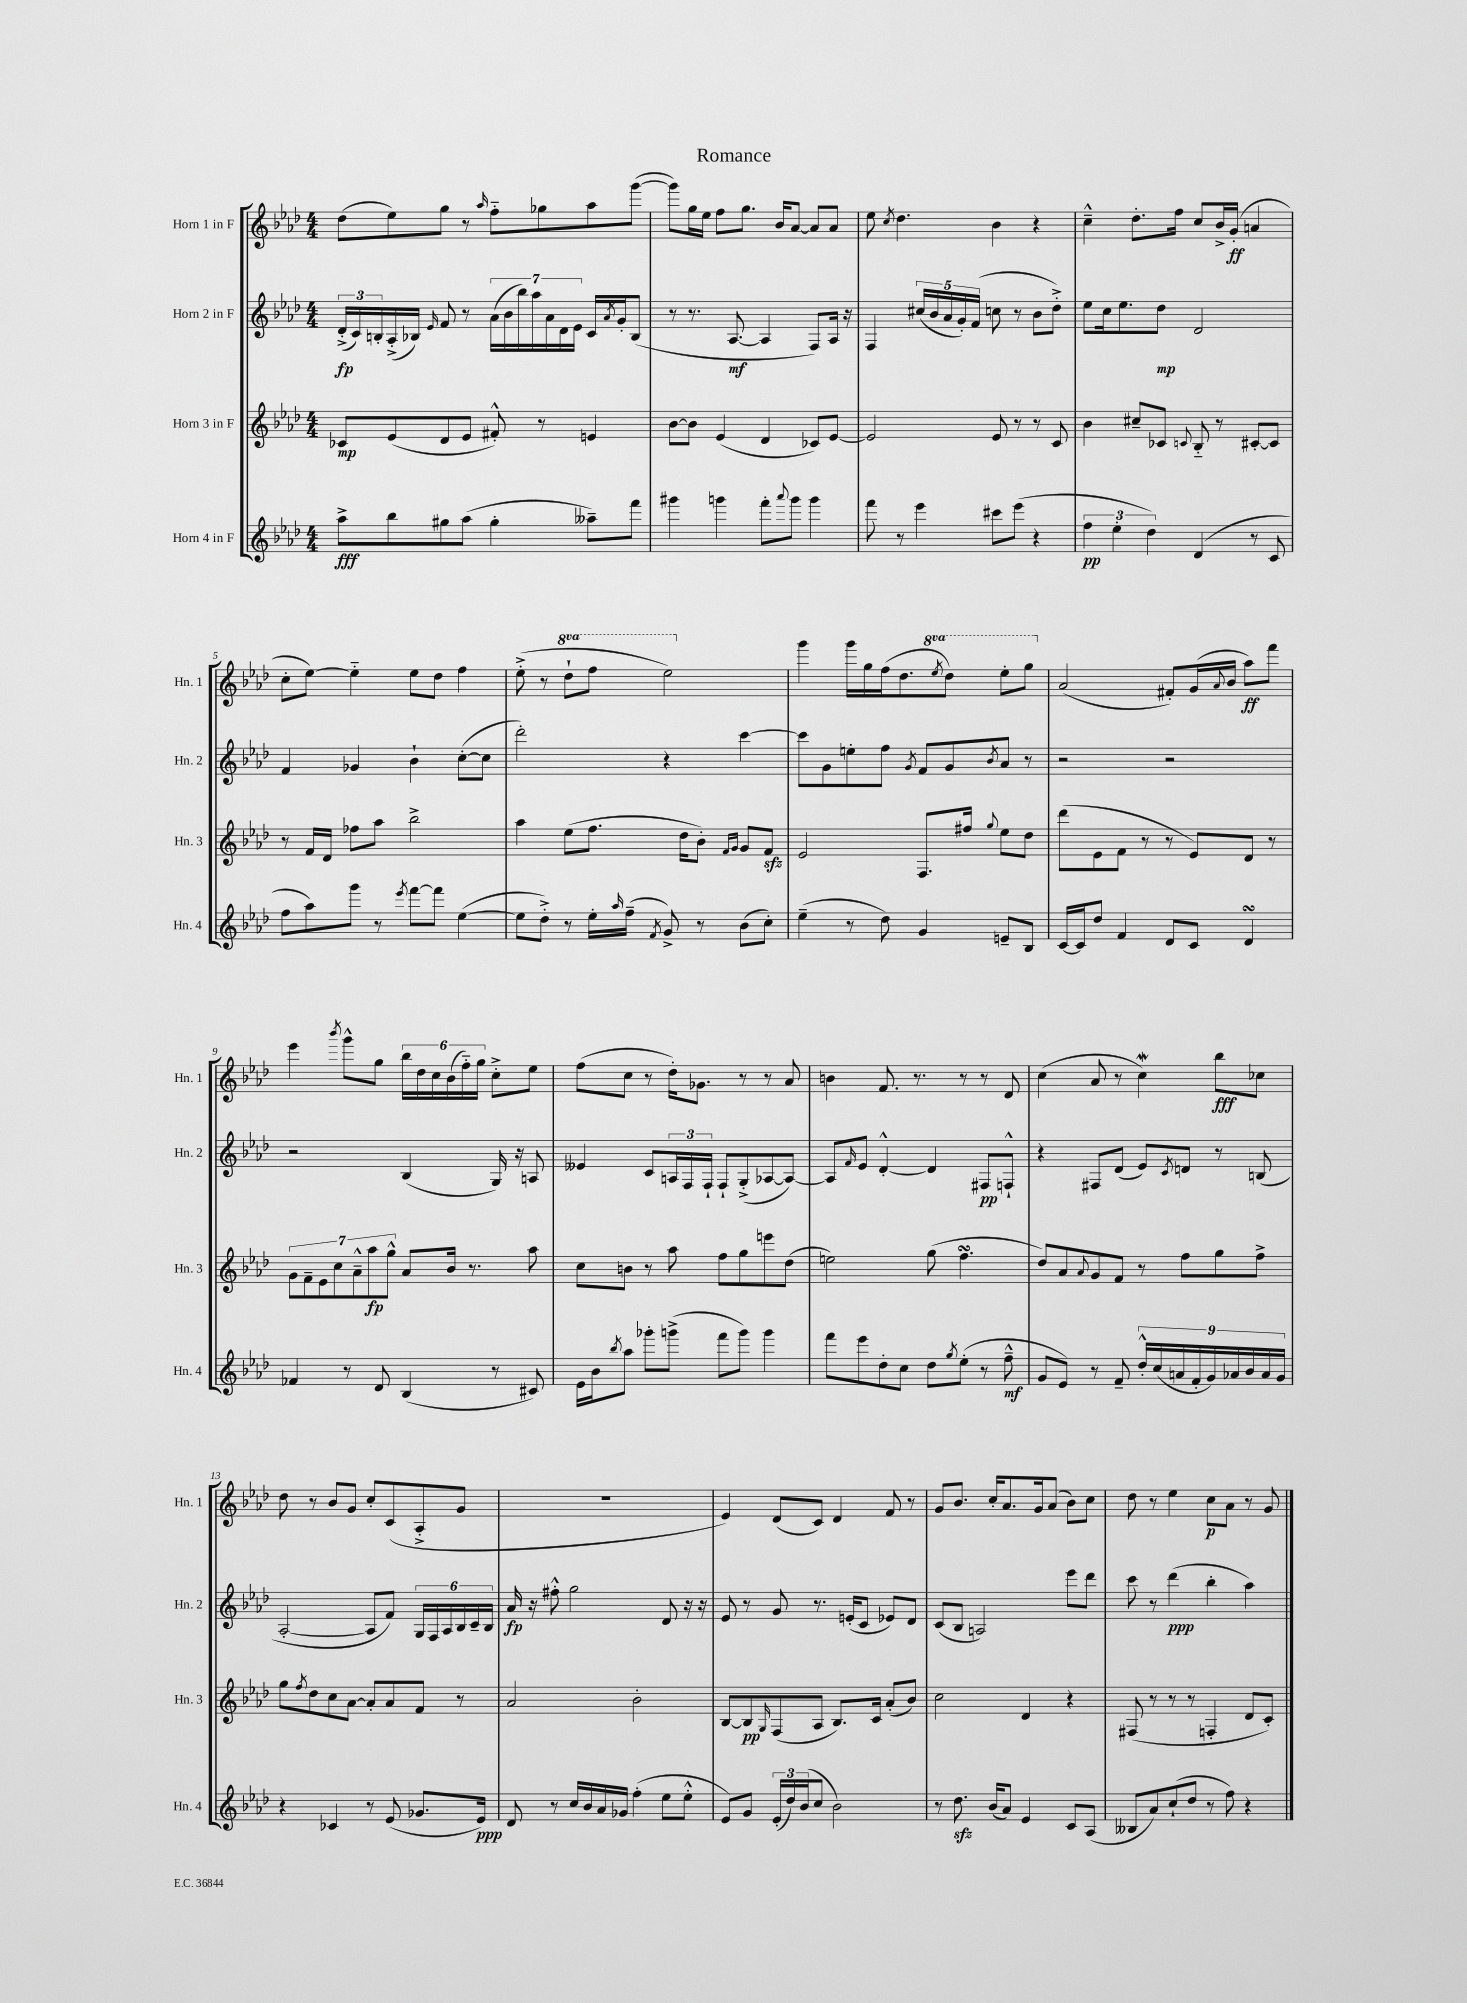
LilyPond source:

\header { title = "Romance" }
<<
\new StaffGroup <<
\new Staff = "s0" \with { instrumentName = "Horn 1 in F" shortInstrumentName = "Hn. 1" } {
    \clef treble \key aes \major \numericTimeSignature \time 4/4 \set Staff.ottavationMarkups = #ottavation-simple-ordinals
    des''8( ees''8) g''8 r8 \grace { aes''16 } f''8-_ ges''8 aes''8 g'''8~( |
    g'''8) g''16 ees''16 f''8 g''8. bes'16 aes'8~ aes'8 aes'8 |
    ees''8 \acciaccatura { c''8 } des''4. bes'4 r4 |
    c''4---^ des''8.-. f''16 c''8 bes'16-> g'16-.\ff( a'4 |
    c''8-. ees''8~) ees''4-_ ees''8 des''8 f''4 |
    ees''8-.->( r8 \ottava #1 des'''8-! f'''8 ees'''2) \ottava #0 |
    g'''4 g'''16 g''16 f''16( des''8. \ottava #1 \acciaccatura { ees'''8 } des'''8) ees'''8-. g'''8 \ottava #0 |
    aes'2( fis'8-.) g'16( \appoggiatura { aes'8 } bes'16 aes''8\ff) f'''8 |
    ees'''4 \acciaccatura { bes'''8 } g'''8-^ g''8 \tuplet 6/4 { bes''16 des''16 c''16 bes'16( f''16-_) g''16 } c''8-.-> ees''8 |
    f''8( c''8 r8 des''16-.) ges'8. r8 r8 aes'8 |
    b'4 f'8. r8. r8 r8 des'8 |
    c''4( aes'8 r8 c''4\mordent) bes''8\fff ces''8 |
    des''8 r8 bes'8 g'8 c''8-. c'8( aes8-.-> g'8 |
    R1 |
    ees'4) des'8( c'8) des'4 f'8 r8 |
    g'8 bes'8. c''16-. aes'8. g'16 aes'8( bes'8) c''8 |
    des''8 r8 ees''4 c''8\p aes'8 r8 g'8 \bar "|." |
}
\new Staff = "s1" \with { instrumentName = "Horn 2 in F" shortInstrumentName = "Hn. 2" } {
    \clef treble \key aes \major \numericTimeSignature \time 4/4
    \tuplet 3/2 { des'16-.->\fp( c'16) b16-. } aes16-.->( bes16) \grace { ees'16 } f'8 r8 \tuplet 7/4 { aes'16( bes'16 bes''16) aes''16 aes'16 des'16 ees'16 } c'16 \acciaccatura { aes'8 } g'16-. bes8( |
    r8 r8. aes8.~\mf aes4 f8) aes16 r16 |
    f4 \tuplet 5/4 { cis''16( bes'16 aes'16 g'16-.) f'16( } c''8 r8 bes'8 des''8-.->) |
    ees''8 c''16 ees''8. des''8\mp des'2 |
    f'4 ges'4 bes'4-! c''8~-.( c''8 |
    des'''2-.) r4 c'''4~ |
    c'''8 g'8 e''8-. f''8 \acciaccatura { g'8 } f'8 g'8 \acciaccatura { bes'8 } aes'8 r8 |
    r2 r2 |
    r2 bes4( g16) r16 a8 |
    eeses'4 c'8 \tuplet 3/2 { a16 f16 f16-! } f8-! g8-.->( aes8~ aes8~) |
    aes8 \grace { f'16 } ees'8 des'4~-.-^ des'4 fis8\pp f8-!-^ |
    r4 fis8 des'8( ees'8) \acciaccatura { c'8 } d'8 r8 b8( |
    aes2~-. aes8 f'8) \tuplet 6/4 { g16 f16 aes16 bes16 c'16-- bes16 } |
    aes'16\fp r16 fis''8-.-^ g''2 des'8 r16 r16 |
    ees'8 r8 g'8 r8. e'16-.( c'8 ees'8) des'8 |
    c'8( bes8 a2) ees'''8 des'''8 |
    c'''8 r8 des'''4\ppp( bes''4-. aes''4) \bar "|." |
}
\new Staff = "s2" \with { instrumentName = "Horn 3 in F" shortInstrumentName = "Hn. 3" } {
    \clef treble \key aes \major \numericTimeSignature \time 4/4
    ces'8\mp ees'8( des'8 ees'8 fis'8-.-^) r8 e'4 |
    bes'8~ bes'8 ees'4( des'4 ces'8) ees'8~ |
    ees'2 ees'8 r8 r8 c'8 |
    bes'4 cis''8-- ces'8 \appoggiatura { c'8 } bes8-_ r8 cis'8~-. cis'8 |
    r8 f'16 des'16 fes''8 aes''8 bes''2-> |
    aes''4 ees''8( f''8. des''16 bes'8-.) \grace { f'16 g'16 } g'8 f'8\sfz |
    ees'2 f8. fis''16 \appoggiatura { g''8 } ees''8 des''8 |
    des'''8( ees'8 f'8 r8 r8 ees'8) des'8 r8 |
    \tuplet 7/4 { g'8 f'8-- ees'8 c''8 aes'8---^ aes''8\fp g''8-^ } aes'8 bes'16 r8. aes''8 |
    c''8 b'8 r8 aes''8 f''8 g''8 e'''8 des''8( |
    e''2) g''8( f''4.\turn |
    des''8) aes'8 \appoggiatura { aes'8 } g'8 f'8 r8 f''8 g''8 f''8-> |
    g''8 \acciaccatura { f''8 } des''8 c''8 aes'8~ aes'8-. aes'8 f'8 r8 |
    aes'2 bes'2-. |
    bes8~ bes8\pp \grace { g16 } f8( aes8 bes8.) c'16 aes'8-.( bes'8) |
    c''2 des'4 r4 |
    fis8( r8 r8 r8 f4-. des'8 c'8-.) \bar "|." |
}
\new Staff = "s3" \with { instrumentName = "Horn 4 in F" shortInstrumentName = "Hn. 4" } {
    \clef treble \key aes \major \numericTimeSignature \time 4/4
    aes''8->\fff bes''8 gis''8 aes''8( gis''4-. aeses''8--) f'''8 |
    gis'''4 g'''4 f'''8-. \appoggiatura { aes'''8 } g'''8 g'''4 |
    f'''8 r8 ees'''4 cis'''8 ees'''8( r4 |
    \tuplet 3/2 { f''4\pp ees''4-. des''4) } des'4( r8 c'8 |
    f''8 aes''8) g'''8 r8 \acciaccatura { ees'''8 } f'''8~ f'''8 ees''4~( |
    ees''8 des''8-.->) r8 ees''16-. \grace { aes''16 } f''16--( \acciaccatura { f'8 } g'8->) r8 bes'8( c''8-.) |
    ees''4--( r8 des''8) g'4 e'8-- bes8 |
    c'16~ c'16 des''8 f'4 des'8 c'8 des'4\turn |
    fes'4 r8 des'8 bes4( r8 cis'8) |
    ees'16 bes'16 \acciaccatura { bes''8 } aes''8 ges'''8-. g'''8->( f'''8 g'''8) g'''4 |
    f'''8 ees'''8 des''8-. c''8 des''8 \acciaccatura { g''8 } ees''8-.( r8 f''8---^\mf |
    g'8 ees'8) r8 f'8-- \tuplet 9/8 { des''16-.-^ c''16( a'16 f'16-. g'16) aes'16 bes'16 aes'16 g'16 } |
    r4 ces'4 r8 ees'8( ges'8. ees'16\ppp) |
    des'8 r8 c''16 bes'16 aes'16 ges'16 f''4-.( ees''8 ees''8-.-^ |
    ees'8) g'8 \tuplet 3/2 { ees'16-.( des''16) bes'16( } c''8 bes'2) |
    r8 des''8.\sfz bes'16( aes'8) ees'4 c'8 aes8( |
    beses8 aes'8) c''8-!( des''8 r8 f''8) r4 \bar "|." |
}
>>
>>
